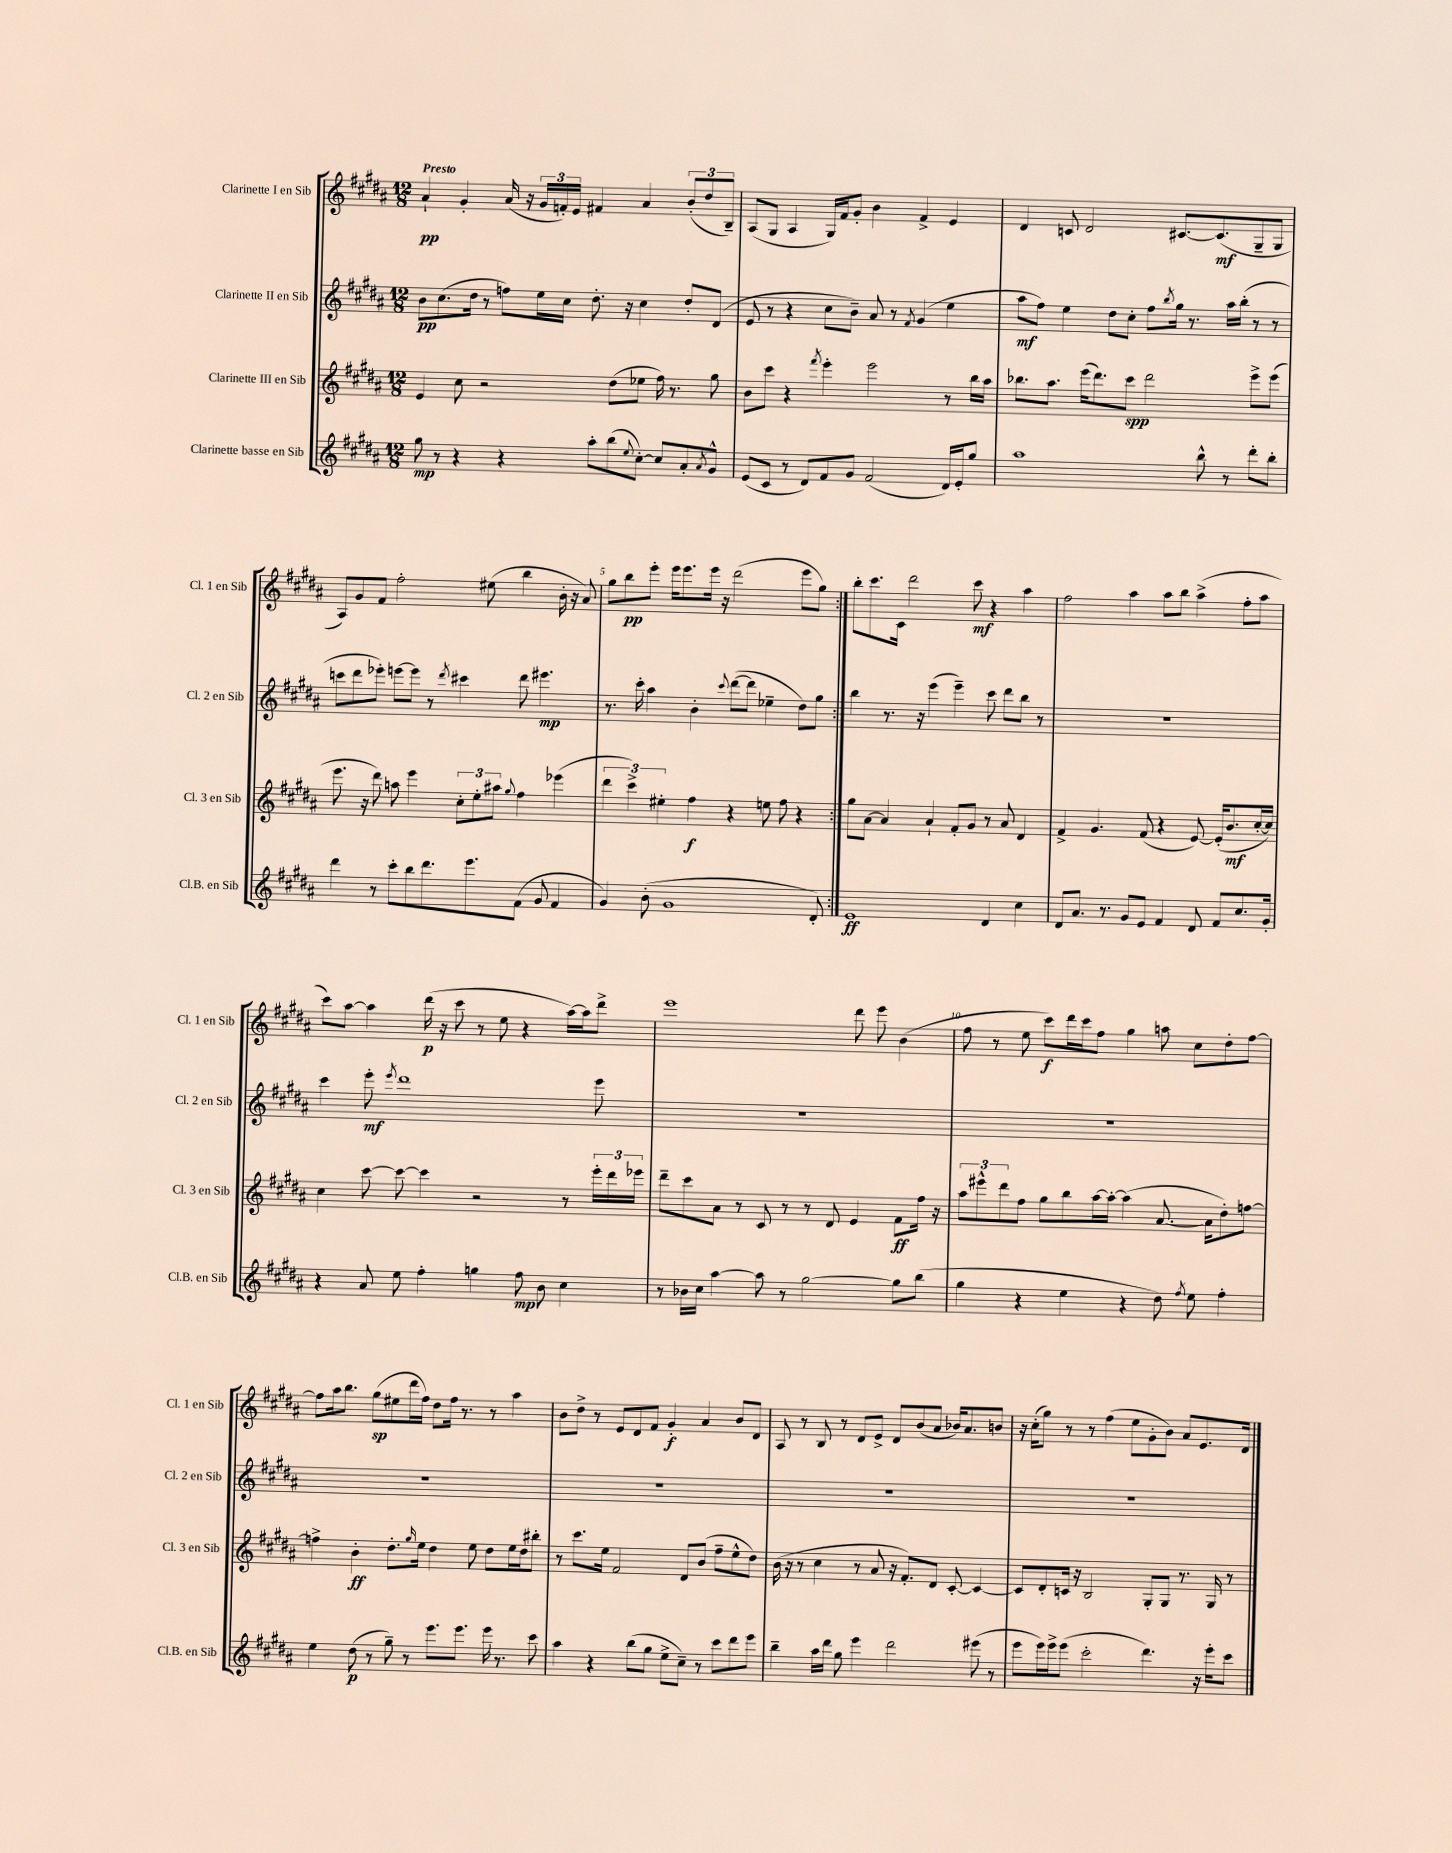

**kern	**dynam	**kern	**dynam	**kern	**dynam	**kern	**dynam
*part4	*part4	*part3	*part3	*part2	*part2	*part1	*part1
*staff4	*staff4	*staff3	*staff3	*staff2	*staff2	*staff1	*staff1
*I"Clarinette basse en Sib	*	*I"Clarinette III en Sib	*	*I"Clarinette II en Sib	*	*I"Clarinette I en Sib	*
*I'Cl.B. en Sib	*	*I'Cl. 3 en Sib	*	*I'Cl. 2 en Sib	*	*I'Cl. 1 en Sib	*
*clefG2	*	*clefG2	*	*clefG2	*	*clefG2	*
*k[f#c#g#d#a#]	*	*k[f#c#g#d#a#]	*	*k[f#c#g#d#a#]	*	*k[f#c#g#d#a#]	*
*M12/8	*	*M12/8	*	*M12/8	*	*M12/8	*
=1	=1	=1	=1	=1	=1	=1	=1
!	!	!	!	!	!	!LO:TX:a:B:t=Presto	!
8gg#\	mp	4e/	.	8b\L	pp	4a#`/	pp
8r	.	.	.	(8.cc#\	.	.	.
4r	.	8cc#\	.	.	.	4g#'/	.
.	.	.	.	16dd#\Jk	.	.	.
.	.	2r	.	8r	.	.	.
4r	.	.	.	8ffn\L)	.	(16a#/	.
.	.	.	.	.	.	16r	.
.	.	.	.	16ee\L	.	24g#/LL	.
.	.	.	.	.	.	24fn'/)	.
.	.	.	.	16cc#\JJ	.	.	.
.	.	.	.	.	.	24e/JJ	.
8aa#'\L	.	.	.	8.dd#'\	.	4f#X/	.
(8bb\	.	(8dd#\L	.	.	.	.	.
.	.	.	.	16r	.	.	.
8qqee/	.	.	.	.	.	.	.
[8cc#'\J)	.	8ee-X\J	.	4cc#\	.	4a#/	.
8cc#/L]	.	16ff#\)	.	.	.	.	.
.	.	8.r	.	.	.	.	.
8a#'/	.	.	.	8dd#'/L	.	(12b'/L	.
.	.	.	.	.	.	12dd#/	.
8qa#/	.	.	.	.	.	.	.
8g#^^/J	.	8gg#\	.	(8d#/J	.	.	.
.	.	.	.	.	.	12B~/J)	.
=2	=2	=2	=2	=2	=2	=2	=2
(8e/L	.	8b\L	.	8e/	.	(8A#/L	.
8c#/J	.	8ccc#\J	.	8r	.	8G#/J	.
8r	.	4r	.	4r	.	4A#/	.
8d#/L)	.	.	.	.	.	.	.
.	.	8qfff#/	.	.	.	.	.
8f#/	.	4eee'\	.	8cc#\L	.	16G#/LL)	.
.	.	.	.	.	.	16f#/J	.
8g#/J	.	.	.	8b~\J)	.	8g#'/J	.
(2f#/	.	2eee\	.	8a#/	.	4b\	.
.	.	.	.	8r	.	.	.
.	.	.	.	8qf#/	.	.	.
.	.	.	.	(4g#/	.	4f#^/	.
16d#/LL)	.	8r	.	4ee\	.	4e/	.
16e'/J	.	.	.	.	.	.	.
8gg#/J	.	16bb\LL	.	.	.	.	.
.	.	16aa#\JJ	.	.	.	.	.
=3	=3	=3	=3	=3	=3	=3	=3
1aa#	.	8.bb-X\L	.	8aa#\L	mf	4d#/	.
.	.	.	.	8ff#\J)	.	.	.
.	.	8.aa#\J	.	.	.	.	.
.	.	.	.	4ee\	.	8cn/	.
.	.	(16eee\KL	.	.	.	2d#/	.
.	.	8.ddd#\)	.	.	.	.	.
.	.	.	.	8dd#\L	.	.	.
.	.	8ccc#\J	spp	8cc#'\J	.	.	.
.	.	2ddd#\	.	8ff#\L	.	.	.
.	.	.	.	8qbb/	.	.	.
.	.	.	.	16gg#\Jk	.	[8.c#X/L	.
.	.	.	.	8.r	.	.	.
8bb^^\	.	.	.	.	.	.	.
.	.	.	.	.	.	(8.c#/]	mf
8r	.	.	.	16aa#\LL	.	.	.
.	.	.	.	(16bb'\JJ	.	.	.
8ddd#'\L	.	8eee^\L	.	8r	.	8G#~/	.
8bb'\J	.	(8eee\J	.	8r	.	8G#/J	.
!!LO:LB:g=z
=4	=4	=4	=4	=4	=4	=4	=4
4ddd#\	.	8.eee\	.	8cccn\L	.	8A#/L)	.
.	.	.	.	8ddd#\	.	8g#/	.
.	.	16r	.	.	.	.	.
8r	.	8ddd#\)	.	8eee-X'\J)	.	8f#/J	.
8ccc#'\L	.	8aan\	.	[8eeen\L	.	2ff#'\	.
8bb\	.	4eee\	.	8eee\J]	.	.	.
8.ddd#\	.	.	.	8r	.	.	.
.	.	.	.	8qddd#/	.	.	.
.	.	12cc#'\L	.	4ccc#X\	.	.	.
8.eee\	.	.	.	.	.	.	.
.	.	12ee'\	.	.	.	.	.
.	.	.	.	.	.	(8ee#X\	.
.	.	12aa#X\J	.	.	.	.	.
.	.	8qqgg#/	.	.	.	.	.
(8f#\J	.	4ff#\	.	8ddd#\	.	4bb\	.
8g#/	.	.	.	4.eee#X\	mp	.	.
4f#/	.	(4eee-X\	.	.	.	16b'\	.
.	.	.	.	.	.	16r	.
.	.	.	.	.	.	8a#/)	.
=5	=5	=5	=5	=5	=5	=5	=5
4g#/)	.	6ddd#\	.	8.r	.	8gg#\L	.
.	.	.	.	.	.	8bb\	pp
.	.	6ccc#^\)	.	.	.	.	.
.	.	.	.	16ccc#'\	.	.	.
(8b'\	.	.	.	4aa#\	.	8eee'\J	.
.	.	6ee#X'\	.	.	.	.	.
1g#	.	.	.	.	.	16eee\KL	.
.	.	.	.	.	.	8.eee\	.
.	.	4ff#\	f	4b'\	.	.	.
.	.	.	.	.	.	16eee\Jk	.
.	.	.	.	.	.	16r	.
.	.	.	.	8qqccc#/	.	.	.
.	.	4r	.	([8ddd#\L	.	(2ddd#\	.
.	.	.	.	8ddd#\J]	.	.	.
.	.	8een\	.	4ee-X~\	.	.	.
.	.	8ff#\	.	.	.	.	.
.	.	4r	.	8dd#\L)	.	8eee\L	.
8d#'/)	.	.	.	8gg#\J	.	8gg#\J)	.
=6:|!	=6:|!	=6:|!	=6:|!	=6:|!	=6:|!	=6:|!	=6:|!
1e	ff	8gg#\L	.	4bb\	.	8bb'\L	.
.	.	[8a#\J	.	.	.	8.ccc#\	.
.	.	4a#/]	.	8.r	.	.	.
.	.	.	.	.	.	16c#\Jk	.
.	.	.	.	.	.	2ddd#\	.
.	.	.	.	16r	.	.	.
.	.	4a#`/	.	(4eee\	.	.	.
.	.	8f#'/L	.	4eee~\)	.	.	.
.	.	8g#/J	.	.	.	8ccc#\	mf
4d#/	.	8r	.	8ccc#\	.	4r	.
.	.	8a#/	.	8ddd#\L	.	.	.
4cc#\	.	4d#/	.	8bb\J	.	4aa#\	.
.	.	.	.	8r	.	.	.
=7	=7	=7	=7	=7	=7	=7	=7
8d#/L	.	4f#^/	.	1.r	.	2ff#\	.
8.a#/J	.	.	.	.	.	.	.
.	.	4.g#/	.	.	.	.	.
8.r	.	.	.	.	.	.	.
8g#/L	.	.	.	.	.	4aa#\	.
8e/J	.	(8f#/	.	.	.	.	.
4f#/	.	4r	.	.	.	8aa#\L	.
.	.	.	.	.	.	8bb\J	.
8d#/	.	[8e/)	.	.	.	(4aa#^\	.
8f#/L	.	(16e'/KL]	.	.	.	.	.
.	.	8.b/	mf	.	.	.	.
8.cc#/	.	.	.	.	.	8ff#'\L	.
.	.	[16cc#'/L	.	.	.	8aa#\J	.
16g#'/Jk	.	16cc#/JJ])	.	.	.	.	.
!!LO:LB:g=z
=8	=8	=8	=8	=8	=8	=8	=8
4r	.	4cc#\	.	4ccc#\	.	8ccc#\L)	.
.	.	.	.	.	.	[8aa#\J	.
8a#/	.	[8ccc#\	.	8eee'\	mf	4aa#\]	.
.	.	.	.	8qeee/	.	.	.
8ee\	.	8ccc#\_	.	1ddd#	.	.	.
4ff#'\	.	4ccc#\]	.	.	.	(16ddd#\	p
.	.	.	.	.	.	16r	.
.	.	.	.	.	.	8ccc#\	.
4ggn\	.	2r	.	.	.	8r	.
.	.	.	.	.	.	8ee\	.
8ff#\	mp	.	.	.	.	4r	.
8b\	.	.	.	.	.	.	.
4cc#\	.	8r	.	.	.	[16aa#\LL)	.
.	.	.	.	.	.	16aa#\J]	.
.	.	24eee'\LL	.	8eee\	.	8ddd#^\J	.
.	.	24ddd#\	.	.	.	.	.
.	.	24eee-X\JJ	.	.	.	.	.
=9	=9	=9	=9	=9	=9	=9	=9
8r	.	8ddd#~\L	.	1.r	.	1eee	.
16b-X\LL	.	8ccc#\	.	.	.	.	.
16cc#\JJ	.	.	.	.	.	.	.
[4aa#\	.	8a#\J	.	.	.	.	.
.	.	8r	.	.	.	.	.
8aa#\]	.	8c#/	.	.	.	.	.
8r	.	8r	.	.	.	.	.
[2gg#\	.	8r	.	.	.	.	.
.	.	8d#/	.	.	.	.	.
.	.	4e/	.	.	.	8ddd#\	.
.	.	.	.	.	.	8eee\	.
8gg#\L]	.	8f#\L	ff	.	.	(4b\	.
(8bb\J	.	16ff#\Jk	.	.	.	.	.
.	.	16r	.	.	.	.	.
=10	=10	=10	=10	=10	=10	=10	=10
4gg#\	.	12aa#\L	.	1.r	.	8ff#\	.
.	.	12eee#X^^\	.	.	.	.	.
.	.	.	.	.	.	8r	.
.	.	12ddd#\	.	.	.	.	.
4r	.	8ff#\J	.	.	.	8ee\	.
.	.	8gg#\L	.	.	.	8ccc#\L)	f
4ee\	.	8bb\	.	.	.	16ddd#\L	.
.	.	.	.	.	.	16ccc#\J	.
.	.	[16aa#\L	.	.	.	8ff#\J	.
.	.	16aa#'\JJ_	.	.	.	.	.
4r	.	(4aa#\]	.	.	.	4gg#\	.
8dd#\)	.	[8.a#/	.	.	.	8aan\	.
8qff#/	.	.	.	.	.	.	.
8ee\	.	.	.	.	.	8cc#\L	.
.	.	16a#\KL]	.	.	.	.	.
4ff#'\	.	8dd#'\)	.	.	.	8dd#'\	.
.	.	[8ffn\J	.	.	.	[8ff#\J	.
!!LO:LB:g=z
=11	=11	=11	=11	=11	=11	=11	=11
4ee\	.	4ffn^\]	.	1.r	.	8ff#\L]	.
.	.	.	.	.	.	16aa#\k	.
.	.	.	.	.	.	8.bb\J	.
(8dd#\	p	4b'\	ff	.	.	.	.
8r	.	.	.	.	.	(8gg#\L	sp
8gg#~\)	.	8.dd#'\L	.	.	.	8ee#X\	.
8r	.	.	.	.	.	16ddd#\L	.
.	.	16qqgg#/	.	.	.	.	.
.	.	16ee\Jk	.	.	.	16ff#\JJ)	.
8.eee\L	.	4dd#\	.	.	.	8dd#\L	.
.	.	.	.	.	.	16ff#\Jk	.
8.eee\J	.	.	.	.	.	8.r	.
.	.	8ee\	.	.	.	.	.
16eee\	.	8dd#\L	.	.	.	8r	.
8.r	.	.	.	.	.	.	.
.	.	16ee\L	.	.	.	4aa#\	.
.	.	16dd#\J	.	.	.	.	.
8ccc#\	.	8bb#X'\J	.	.	.	.	.
=12	=12	=12	=12	=12	=12	=12	=12
4aa#\	.	8r	.	1.r	.	8b\L	.
.	.	8.ccc#\L	.	.	.	8dd#^\J	.
4r	.	.	.	.	.	8r	.
.	.	16ee\Jk	.	.	.	.	.
.	.	2f#/	.	.	.	8e/L	.
(8bb\L	.	.	.	.	.	8d#/	.
8gg#\J	.	.	.	.	.	8f#/J	.
8ee^\L	.	.	.	.	.	4g#'/	f
8cc#~\J)	.	8d#/L	.	.	.	.	.
8r	.	(8b/J	.	.	.	4a#/	.
8ccc#\L	.	8ff#~\L	.	.	.	.	.
8ddd#\	.	8ee^^\	.	.	.	8b/L	.
8eee\J	.	8dd#\J)	.	.	.	8d#/J	.
=13	=13	=13	=13	=13	=13	=13	=13
4bb~\	.	(16b\	.	1.r	.	8A#/	.
.	.	16r	.	.	.	.	.
.	.	8r	.	.	.	8r	.
16aa#\LL	.	4cc#\	.	.	.	8B/	.
16ddd#\JJ	.	.	.	.	.	.	.
8gg#\	.	.	.	.	.	8r	.
4eee\	.	8r	.	.	.	8d#/L	.
.	.	8a#/	.	.	.	8e^/J	.
2ddd#\	.	16r	.	.	.	8d#/L	.
.	.	8.f#'/L)	.	.	.	.	.
.	.	.	.	.	.	(8b/	.
.	.	8d#/J	.	.	.	8a#/J	.
.	.	[8c#'/	.	.	.	16b-X/KL)	.
.	.	.	.	.	.	8.a#/	.
(8eee#X\	.	4c#/_	.	.	.	.	.
8r	.	.	.	.	.	8bn/J	.
=14	=14	=14	=14	=14	=14	=14	=14
8eee\L	.	8c#/L]	.	1.r	.	16r	.
.	.	.	.	.	.	(16cc#'\KL	.
16eee\L)	.	8d#'/	.	.	.	8gg#\J)	.
16eee^\J	.	.	.	.	.	.	.
(8eee\J	.	16cn/Jk	.	.	.	8r	.
.	.	16r	.	.	.	.	.
2ccc#'\	.	2B/	.	.	.	8r	.
.	.	.	.	.	.	(4ff#\	.
.	.	.	.	.	.	8ee\L	.
4.ddd#\)	.	8G#'/L	.	.	.	8g#'\	.
.	.	8G#/J	.	.	.	8b\J)	.
.	.	8.r	.	.	.	8a#/L	.
16r	.	.	.	.	.	8.e/	.
16eee'\KL	.	16G#/	.	.	.	.	.
8ccc#\J	.	8r	.	.	.	.	.
.	.	.	.	.	.	16d#/Jk	.
==	==	==	==	==	==	==	==
*-	*-	*-	*-	*-	*-	*-	*-
